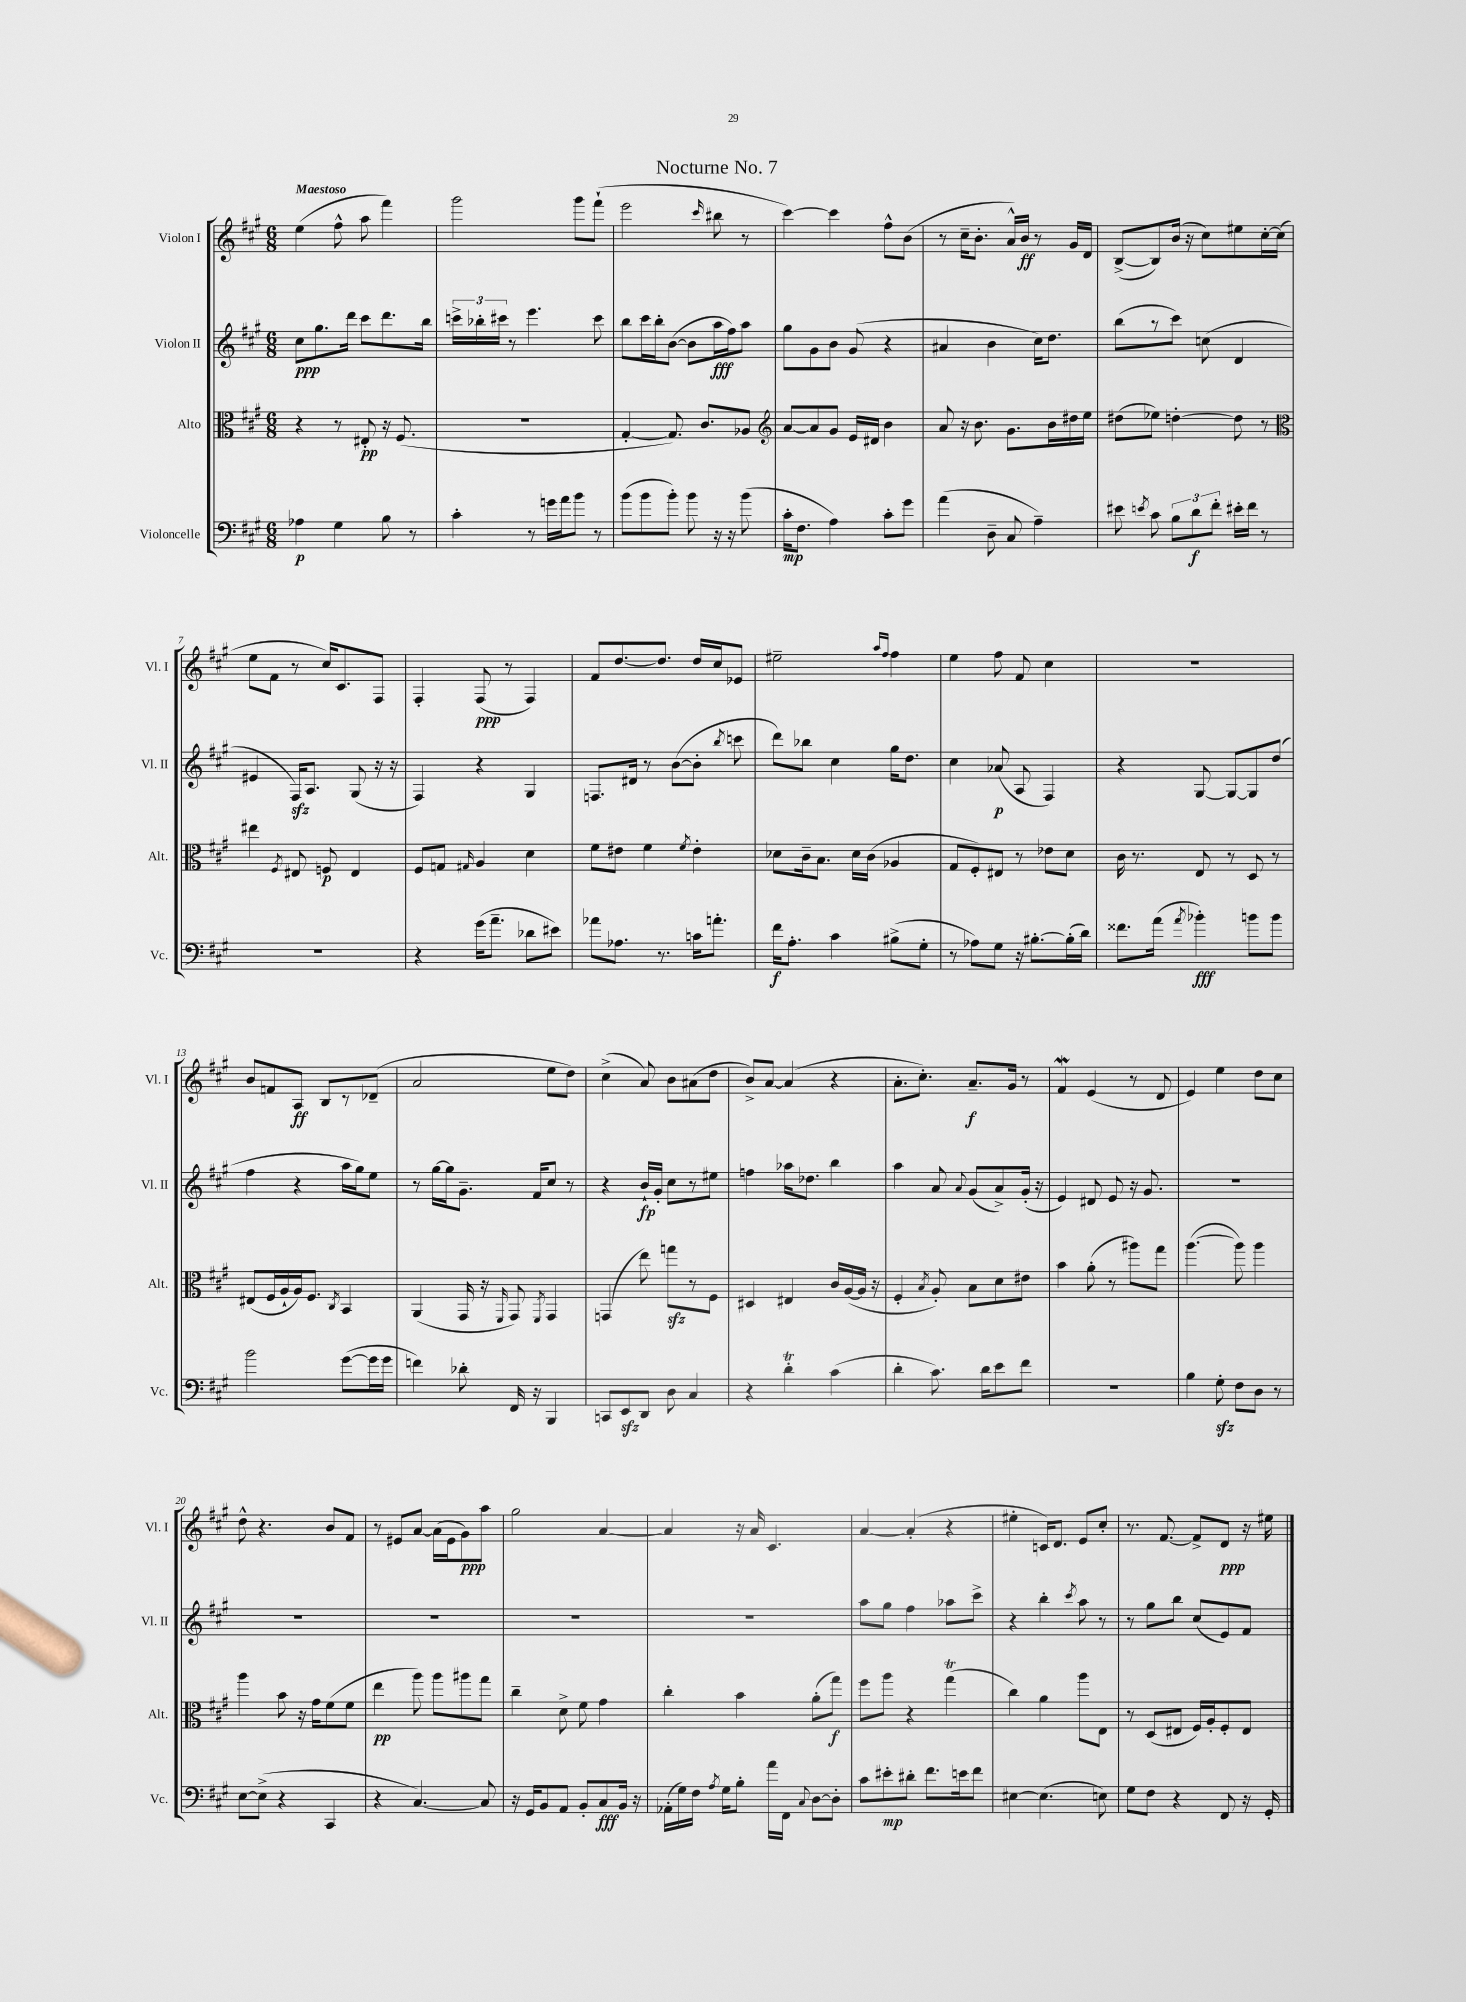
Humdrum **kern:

**kern	**dynam	**kern	**dynam	**kern	**dynam	**kern	**dynam
*part4	*part4	*part3	*part3	*part2	*part2	*part1	*part1
*staff4	*staff4	*staff3	*staff3	*staff2	*staff2	*staff1	*staff1
*I"Violoncelle	*	*I"Alto	*	*I"Violon II	*	*I"Violon I	*
*I'Vc.	*	*I'Alt.	*	*I'Vl. II	*	*I'Vl. I	*
*clefF4	*	*clefC3	*	*clefG2	*	*clefG2	*
*k[f#c#g#]	*	*k[f#c#g#]	*	*k[f#c#g#]	*	*k[f#c#g#]	*
*M6/8	*	*M6/8	*	*M6/8	*	*M6/8	*
=1	=1	=1	=1	=1	=1	=1	=1
!	!	!	!	!	!	!LO:TX:a:B:t=Maestoso	!
4A-X\	p	4r	.	8cc#\L	ppp	(4ee\	.
.	.	.	.	8.gg#\	.	.	.
4G#\	.	8r	.	.	.	8ff#^^\	.
.	.	.	.	16ddd\Jk	.	.	.
.	.	8E#X'/	pp	8ccc#\L	.	8aa\	.
8B\	.	16r	.	8.ddd\	.	4fff#\)	.
.	.	(8.F#/	.	.	.	.	.
8r	.	.	.	.	.	.	.
.	.	.	.	16bb\Jk	.	.	.
=2	=2	=2	=2	=2	=2	=2	=2
4c#'\	.	2.r	.	24cccn^\LL	.	2ggg#\	.
.	.	.	.	24bb-X'\	.	.	.
.	.	.	.	24ccc#X\JJ	.	.	.
.	.	.	.	8r	.	.	.
8r	.	.	.	4.eee\	.	.	.
16gn\LL	.	.	.	.	.	.	.
16a\J	.	.	.	.	.	.	.
8b\J	.	.	.	.	.	8ggg#\L	.
8r	.	.	.	8ccc#\	.	(8fff#`\J	.
=3	=3	=3	=3	=3	=3	=3	=3
(8b\L	.	[4G#'/	.	8bb\L	.	2eee\	.
8b\	.	.	.	16ccc#\L	.	.	.
.	.	.	.	16bb'\J	.	.	.
8b'\J)	.	8.G#/])	.	([8b\J	.	.	.
8b\	.	.	.	8b\L]	.	.	.
.	.	8.c#/L	.	.	.	.	.
.	.	.	.	.	.	16qqccc#/	.
16r	.	.	.	16aa\L	fff	8bb#X\	.
16r	.	.	.	16ff#\J)	.	.	.
(8b\	.	8A-X/J	.	8aa\J	.	8r	.
=4	=4	=4	=4	=4	=4	=4	=4
*	*	*clefG2	*	*	*	*	*
16c#'\KL	mp	[8a/L	.	8gg#\L	.	[4ccc#\)	.
8.F#\J	.	.	.	.	.	.	.
.	.	8a/]	.	8g#\	.	.	.
4A\)	.	8g#/J	.	8b\J	.	4ccc#\]	.
.	.	16e/LL	.	(8g#/	.	.	.
.	.	16d#X/JJ	.	.	.	.	.
8c#'\L	.	4b\	.	4r	.	8ff#^^\L	.
8g#\J	.	.	.	.	.	(8b\J	.
=5	=5	=5	=5	=5	=5	=5	=5
(4a\	.	8a/	.	4a#X/	.	8r	.
.	.	16r	.	.	.	16cc#~\KL	.
.	.	8.b\	.	.	.	8.b'\J	.
8D~\	.	.	.	4b\	.	.	.
8C#/	.	8.g#\L	.	.	.	16a^^/LL)	.
.	.	.	.	.	.	16b/JJ	ff
4A~\)	.	.	.	16cc#\KL)	.	8r	.
.	.	16b\L	.	8.dd\J	.	.	.
.	.	16dd#X\	.	.	.	16g#/LL	.
.	.	16ee\JJ	.	.	.	16d/JJ	.
=6	=6	=6	=6	=6	=6	=6	=6
8e#X\	.	(8dd#X\L	.	(8bb\L	.	([8B^/L	.
8qen/	.	.	.	.	.	.	.
8c#\	.	8ee-X\J)	.	8r	.	8B/])	.
12B\L	.	[4ddn'\	.	8ccc#\J)	.	(16b/Jk	.
.	.	.	.	.	.	16r	.
12d\	f	.	.	.	.	.	.
.	.	.	.	(8ccn\	.	8cc#\L)	.
12f#'\J	.	.	.	.	.	.	.
16e#X'\LL	.	8dd\]	.	4d/	.	8ee#X\	.
16f#\JJ	.	.	.	.	.	.	.
8r	.	8r	.	.	.	[16cc#'\L	.
.	.	.	.	.	.	(16cc#\JJ]	.
!!LO:LB:g=z
=7	=7	=7	=7	=7	=7	=7	=7
*	*	*clefC3	*	*	*	*	*
2.r	.	4ee#X\	.	4e#X/	.	8ee\L	.
.	.	.	.	.	.	8f#\J	.
.	.	8qF#/	.	.	.	.	.
.	.	8E#X/	.	16F#zz/KL)	.	8r	.
.	.	.	.	8.A/J	.	.	.
.	.	8Fn/	p	.	.	16cc#/KL)	.
.	.	.	.	.	.	8.c#/	.
.	.	4E#/	.	(8G#/	.	.	.
.	.	.	.	16r	.	8F#/J	.
.	.	.	.	16r	.	.	.
=8	=8	=8	=8	=8	=8	=8	=8
4r	.	8F#/L	.	4F#/)	.	4F#'/	.
.	.	8Gn/J	.	.	.	.	.
.	.	16qqG#X/	.	.	.	.	.
(16g#\KL	.	4A/	.	4r	.	(8F#/	ppp
8.a~\J	.	.	.	.	.	.	.
.	.	.	.	.	.	8r	.
8d-X\L	.	4d\	.	4G#/	.	4F#/)	.
8e#X\J)	.	.	.	.	.	.	.
=9	=9	=9	=9	=9	=9	=9	=9
8a-X\L	.	8f#\L	.	8.Fn/L	.	8f#/L	.
8.A-X\J	.	8e#X\J	.	.	.	[8.dd/	.
.	.	.	.	16d#X/Jk	.	.	.
.	.	4f#\	.	8r	.	.	.
8.r	.	.	.	.	.	8.dd/J]	.
.	.	.	.	([8b\L	.	.	.
.	.	8qf#/	.	.	.	.	.
16cn\KL	.	4e#'\	.	8b'\J]	.	16dd/LL	.
8.an'\J	.	.	.	.	.	16cc#/J	.
.	.	.	.	8qbb/	.	.	.
.	.	.	.	8cccn\	.	8e-X/J	.
=10	=10	=10	=10	=10	=10	=10	=10
16f#\KL	f	8d-X\L	.	8ddd\L)	.	2ee#X~\	.
8.A'\J	.	.	.	.	.	.	.
.	.	16c#~\k	.	8bb-X\J	.	.	.
.	.	8.B\J	.	.	.	.	.
4c#\	.	.	.	4cc#\	.	.	.
.	.	16d-\LL	.	.	.	.	.
.	.	(16c#\JJ	.	.	.	.	.
.	.	.	.	.	.	16qqaa/LL	.
.	.	.	.	.	.	16qqff#/JJ	.
(8B#X^\L	.	4A-X/	.	16gg#\KL	.	4ff#\	.
.	.	.	.	8.dd\J	.	.	.
8G#'\J	.	.	.	.	.	.	.
=11	=11	=11	=11	=11	=11	=11	=11
8r	.	8G#/L	.	4cc#\	.	4ee\	.
8A-X\L)	.	8F#'/)	.	.	.	.	.
8G#\J	.	8E#X/J	.	(8a-X/	p	8ff#\	.
16r	.	8r	.	8A/	.	8f#/	.
[8.B#X'\L	.	.	.	.	.	.	.
.	.	8e-X\L	.	4F#/)	.	4cc#\	.
(16B#'\L]	.	8d\J	.	.	.	.	.
16d\JJ)	.	.	.	.	.	.	.
=12	=12	=12	=12	=12	=12	=12	=12
8.f##X\L	.	16c#\	.	4r	.	2.r	.
.	.	8.r	.	.	.	.	.
(16a\Jk	.	.	.	.	.	.	.
8qa/	.	.	.	.	.	.	.
4b-X'\)	fff	8E/	.	[8G#/	.	.	.
.	.	8r	.	8G#/L_	.	.	.
8bn\L	.	8D/	.	8G#/]	.	.	.
8b\J	.	8r	.	(8dd/J	.	.	.
!!LO:LB:g=z
=13	=13	=13	=13	=13	=13	=13	=13
2b\	.	(8E#X/L	.	4ff#\	.	8b/L	.
.	.	16F#/L	.	.	.	8fn/	.
.	.	16A`/	.	.	.	.	.
.	.	16A/J)	.	4r	.	8A/J	ff
.	.	8.F#/J	.	.	.	.	.
.	.	.	.	.	.	8B/L	.
.	.	8qC#/	.	.	.	.	.
([8g#\L	.	4BB/	.	16aa\LL	.	8r	.
.	.	.	.	16gg#\J)	.	.	.
16g#\L]	.	.	.	8ee\J	.	(8d-X~/J	.
16g#\JJ	.	.	.	.	.	.	.
=14	=14	=14	=14	=14	=14	=14	=14
4fn\)	.	(4AA/	.	8r	.	2a/	.
.	.	.	.	[16gg#\LL	.	.	.
.	.	.	.	16gg#\J]	.	.	.
8d-X'\	.	16GG#/	.	8.g#~\J	.	.	.
.	.	16r	.	.	.	.	.
.	.	16qqFF#/	.	.	.	.	.
16FF#/	.	8GG#/)	.	.	.	.	.
16r	.	.	.	16f#/KL	.	.	.
.	.	8qFF#/	.	.	.	.	.
4BBB/	.	4GG#/	.	8cc#/J	.	8ee\L	.
.	.	.	.	8r	.	8dd\J)	.
=15	=15	=15	=15	=15	=15	=15	=15
8CCn/L	.	(4GGn/	.	4r	.	(4cc#^\	.
8EEzz/	.	.	.	.	.	.	.
8DD/J	.	8ee\)	.	16b`/LL	fp	8a/)	.
.	.	.	.	16g#'/JJ	.	.	.
8D\	.	8ggnzz\L	.	8cc#\L	.	8b\L	.
4C#/	.	8r	.	8r	.	(8a#X\	.
.	.	8F#\J	.	8ee#X\J	.	8dd\J	.
=16	=16	=16	=16	=16	=16	=16	=16
4r	.	4D#X/	.	4ffn\	.	8b^/L)	.
.	.	.	.	.	.	[8a/J	.
4dT'\	.	4E#X/	.	16aa-X\KL	.	(4a/]	.
.	.	.	.	8.dd-X\J	.	.	.
(4c#\	.	16c#/LL	.	4bb\	.	4r	.
.	.	([16A/	.	.	.	.	.
.	.	16A/JJ]	.	.	.	.	.
.	.	16r	.	.	.	.	.
=17	=17	=17	=17	=17	=17	=17	=17
4d'\	.	4F#'/	.	4aa\	.	8.a'\L	.
.	.	.	.	.	.	8.cc#'\J)	.
.	.	8qB/	.	.	.	.	.
8.c#\)	.	8A'/)	.	8a/	.	.	.
.	.	.	.	8qqa/	.	.	.
.	.	8B\L	.	(8g#/L	.	8.a~/L	f
16d\KL	.	.	.	.	.	.	.
8e\	.	8d\	.	8a^/)	.	.	.
.	.	.	.	.	.	16g#/Jk	.
8f#\J	.	8e#X\J	.	(16g#'/Jk	.	8r	.
.	.	.	.	16r	.	.	.
=18	=18	=18	=18	=18	=18	=18	=18
2.r	.	4b\	.	4e/)	.	4f#W/	.
.	.	(8a'\	.	8d#X/	.	(4e/	.
.	.	8r	.	8e/	.	.	.
.	.	8aa#X\L)	.	16r	.	8r	.
.	.	.	.	8.g#/	.	.	.
.	.	8gg#\J	.	.	.	8d/	.
=19	=19	=19	=19	=19	=19	=19	=19
4B\	.	([4.aa\	.	2.r	.	4e/)	.
8G#zz'\	.	.	.	.	.	4ee\	.
8F#\L	.	8aa\])	.	.	.	.	.
8D\J	.	4aa\	.	.	.	8dd\L	.
8r	.	.	.	.	.	8cc#\J	.
!!LO:LB:g=z
=20	=20	=20	=20	=20	=20	=20	=20
[8E\L	.	4aa\	.	2.r	.	8dd^^\	.
(8E^\J]	.	.	.	.	.	4.r	.
4r	.	8b\	.	.	.	.	.
.	.	16r	.	.	.	.	.
.	.	16g#\KL	.	.	.	.	.
4CC#/	.	(8f#\	.	.	.	8b/L	.
.	.	8f#\J	.	.	.	8f#/J	.
=21	=21	=21	=21	=21	=21	=21	=21
4r	.	4ee\	pp	2.r	.	8r	.
.	.	.	.	.	.	8e#X/L	.
[4.C#/)	.	8aa\)	.	.	.	[8a/J	.
.	.	8aa\L	.	.	.	(16a\LL]	.
.	.	.	.	.	.	16e#\J	.
.	.	8aa#X\	.	.	.	8g#\)	ppp
8C#/]	.	8gg#\J	.	.	.	8aa\J	.
=22	=22	=22	=22	=22	=22	=22	=22
16r	.	4cc#~\	.	2.r	.	2gg#\	.
16GG#/KL	.	.	.	.	.	.	.
8BB/	.	.	.	.	.	.	.
8AA/J	.	8d^\	.	.	.	.	.
8BB'/L	.	8f#\	.	.	.	.	.
8C#/	fff	4g#\	.	.	.	[4a/	.
16BB/Jk	.	.	.	.	.	.	.
16r	.	.	.	.	.	.	.
=23	=23	=23	=23	=23	=23	=23	=23
(16AA-X'\LL	.	4cc#'\	.	2.r	.	4a/]	.
16G#\)	.	.	.	.	.	.	.
16F#\JJ	.	.	.	.	.	.	.
8qA/	.	.	.	.	.	.	.
16G#\KL	.	.	.	.	.	.	.
8B'\J	.	4b\	.	.	.	16r	.
.	.	.	.	.	.	16a/	.
16a\LL	.	.	.	.	.	4.c#/	.
16FF#\JJ	.	.	.	.	.	.	.
8qqC#/	.	.	.	.	.	.	.
[8D\L	.	(8a'\L	.	.	.	.	.
8D'\J]	.	8gg#\J)	f	.	.	.	.
=24	=24	=24	=24	=24	=24	=24	=24
8c#\L	.	8ff#\L	.	8aa\L	.	[4a/	.
8e#X'\	mp	8aa\J	.	8gg#\J	.	.	.
8d#X'\J	.	4r	.	4ff#\	.	(4a'/]	.
8.f#\L	.	.	.	.	.	.	.
.	.	(4gg#t\	.	8aa-X\L	.	4r	.
16en\k	.	.	.	.	.	.	.
8f#\J	.	.	.	8ccc#^\J	.	.	.
=25	=25	=25	=25	=25	=25	=25	=25
[4E#X\	.	4cc#\)	.	4r	.	4ee#X'\	.
(4.E#\]	.	4a\	.	4bb'\	.	16cn/KL)	.
.	.	.	.	.	.	8.d/J	.
.	.	.	.	8qccc#/	.	.	.
.	.	8aa\L	.	8aa\	.	8e/L	.
8En\)	.	8E\J	.	8r	.	8cc#'/J	.
=26	=26	=26	=26	=26	=26	=26	=26
8G#\L	.	8r	.	8r	.	8.r	.
8F#\J	.	(8D/L	.	8gg#\L	.	.	.
.	.	.	.	.	.	[8.f#/	.
4r	.	8E#X/J	.	8bb\J	.	.	.
.	.	16F#/LL)	.	(8cc#/L	.	8f#^/L]	.
.	.	16A'/J	.	.	.	.	.
8FF#/	.	8F#'/	.	8e/)	.	8d/J	ppp
16r	.	8E#/J	.	8f#/J	.	16r	.
16GG#'/	.	.	.	.	.	16ee#X\	.
==	==	==	==	==	==	==	==
*-	*-	*-	*-	*-	*-	*-	*-
